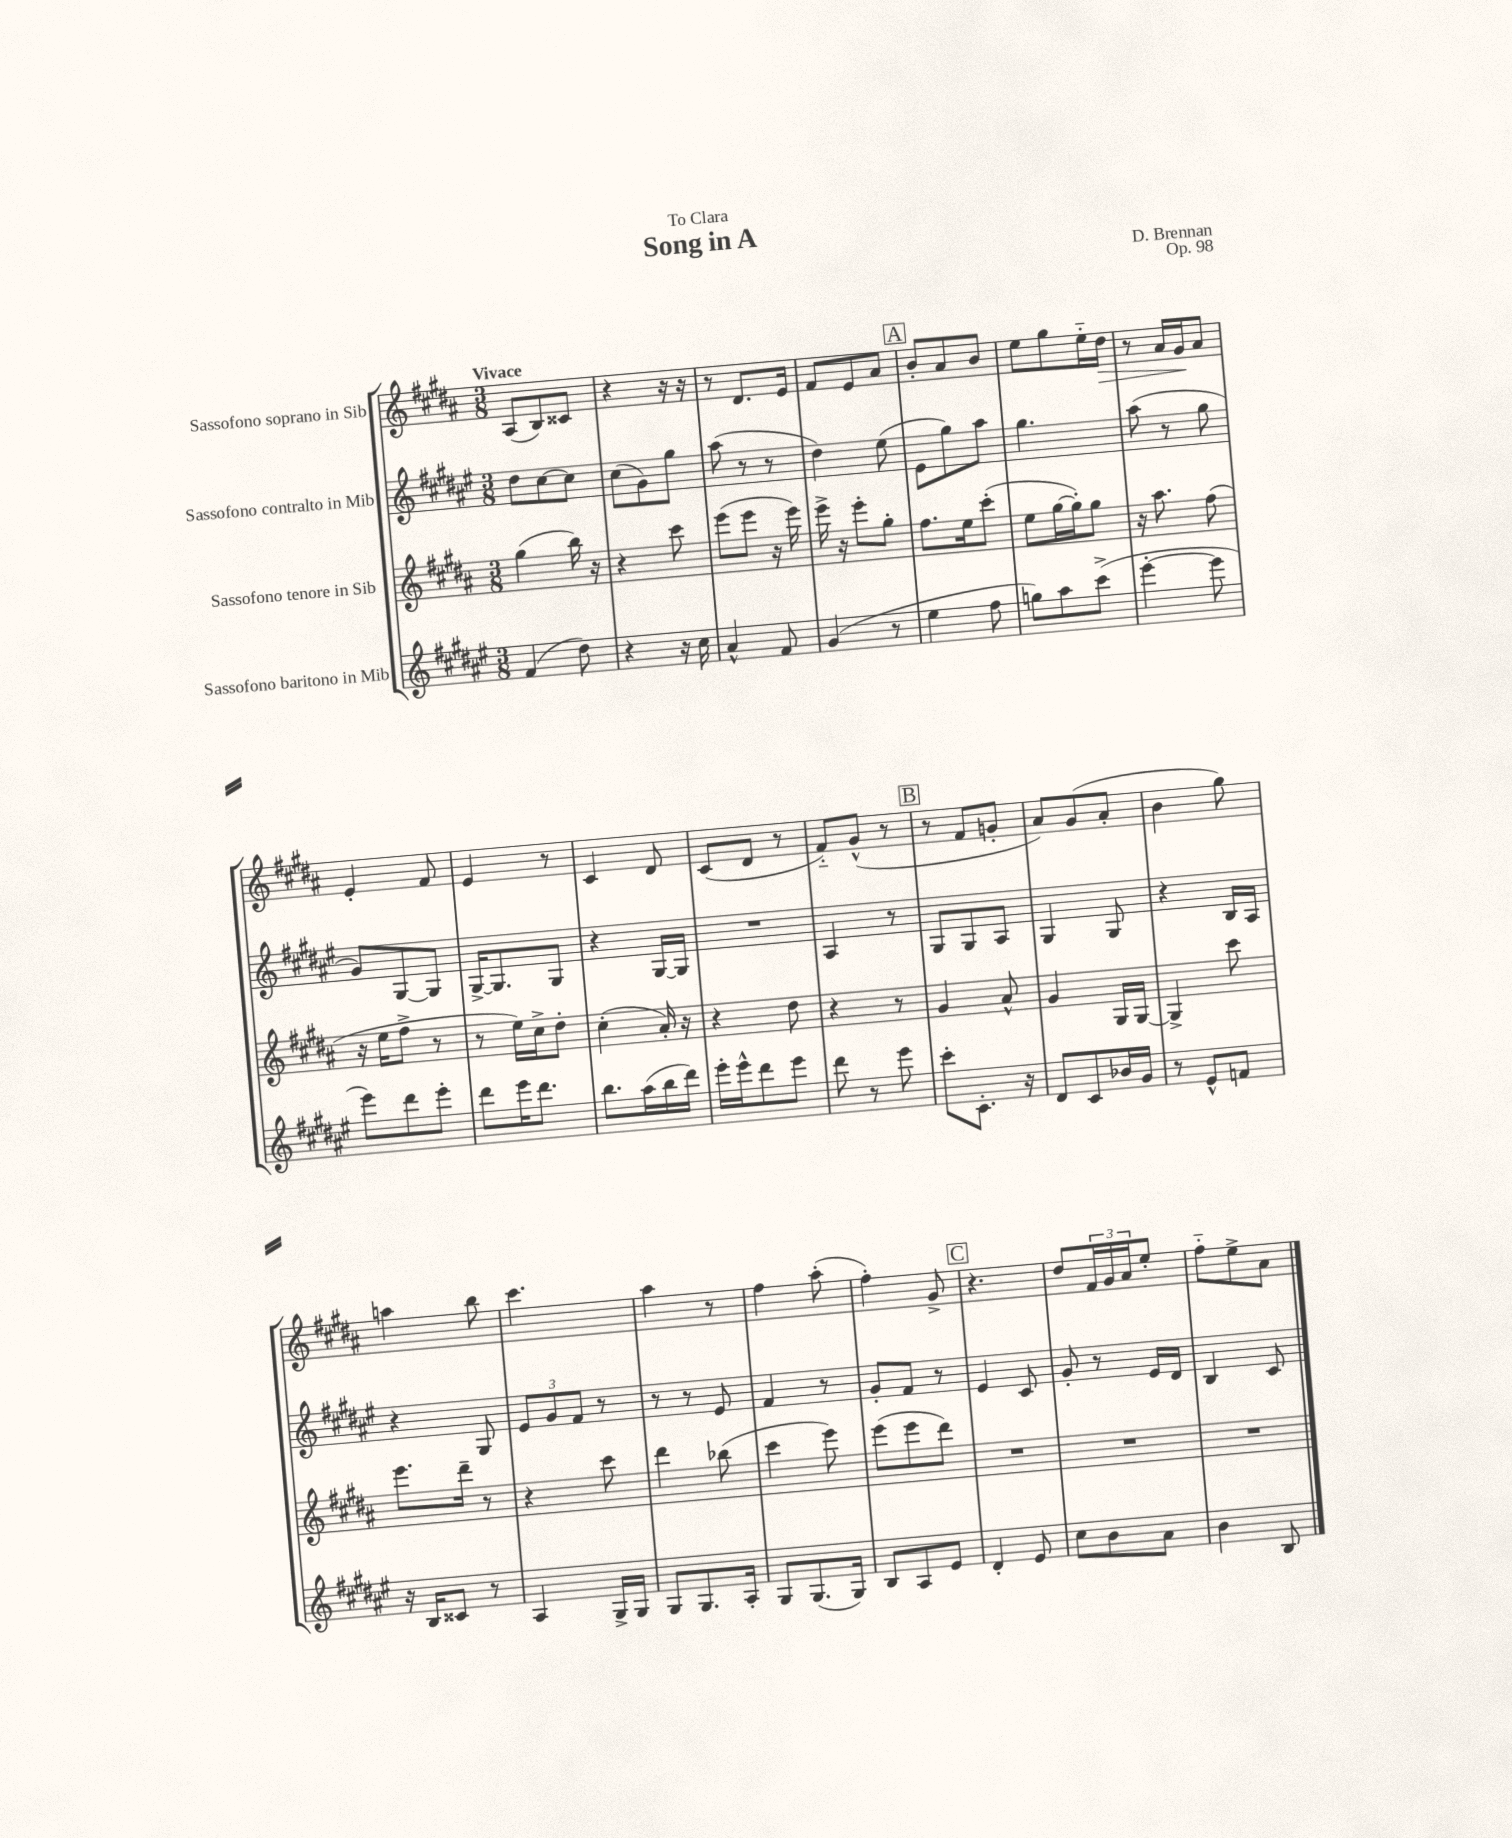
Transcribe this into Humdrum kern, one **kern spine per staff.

**kern	**kern	**kern	**kern
*staff4	*staff3	*staff2	*staff1
*clefG2	*clefG2	*clefG2	*clefG2
*k[f#c#g#d#a#e#]	*k[f#c#g#d#a#]	*k[f#c#g#d#a#e#]	*k[f#c#g#d#a#]
*M3/8	*M3/8	*M3/8	*M3/8
(4f#	(4gg#	8dd#	(8A#
.	.	[8cc#	8B)
8dd#)	16bb)	8cc#]	8c##
.	16r	.	.
=	=	=	=
4r	4r	(8cc#	4r
.	.	8g#)	.
16r	8ccc#	8gg#	16r
16cc#	.	.	16r
=	=	=	=
4a#^^	(8eee	(8aa#	8r
.	8eee	8r	8.d#
8f#	16r	8r	.
.	16eee)	.	16e
=	=	=	=
(4g#	16eee^	4dd#)	8f#
.	16r	.	.
.	8eee'	.	8e
8r	8gg#'	(8ee#	8a#
=	=	=	=
4ee#	8.ff#	8e#	8b'
.	.	8gg#)	8a#
.	16ee	.	.
8ff#	(8ccc#'	8aa#	8b
=	=	=	=
8gg)	8ee	4.gg#	8ee
8aa#	[16gg#	.	8gg#
.	16gg#'])	.	.
(8ccc#^	8gg#	.	16ee'~
.	.	.	16dd#
=	=	=	=
[4eee#'	16r	(8aa#	8r
.	8.aa#	.	.
.	.	8r	16a#
.	.	.	16g#
8eee#]	(8ff#	8gg#	8a#
=	=	=	=
8eee#)	16r	8g#)	4e'
.	16ee	.	.
8ddd#	8ff#^	[8G#	.
8eee#'	8r	8G#]	8f#
=	=	=	=
8ddd#	8r	[16G#^	4e
.	.	8.G#]	.
16eee#	16ee)	.	.
8.ddd#	16cc#^	.	.
.	8dd#'	8G#	8r
=	=	=	=
8.bb	(4cc#'	4r	4c#
(16aa#	.	.	.
16bb	16a#')	[16G#	8d#
16ddd#)	16r	16G#]	.
=	=	=	=
16eee#'	4r	4.r	(8c#
16eee#^^	.	.	.
8ddd#	.	.	8d#
8eee#	8dd#	.	8r
=	=	=	=
8ddd#	4r	4A#	8f#'~)
8r	.	.	(8g#^^
8eee#	8r	8r	8r
=	=	=	=
8ccc#'	4g#	8G#	8r
8.c#'	.	8G#	8f#
.	8a#^^	8A#	8g'
16r	.	.	.
=	=	=	=
8d#	4g#	4G#	8a#)
8c#	.	.	(8g#
16b-	16G#	8G#	8a#'
16g#	[16G#	.	.
=	=	=	=
8r	4G#^]	4r	4b
8e#^^	.	.	.
8f	8ccc#	16B	8gg#)
.	.	16A#	.
=	=	=	=
16r	8.eee	4r	4aa
16B	.	.	.
8c##	.	.	.
.	16ddd#~	.	.
8r	8r	8G#	8bb
=	=	=	=
4A#	4r	12e#	4.ccc#
.	.	12g#	.
.	.	12f#	.
16G#^	8ccc#	8r	.
16G#	.	.	.
=	=	=	=
8G#	4ddd#	8r	4aa#
8.G#	.	8r	.
.	(8bb-	8e#	8r
16A#'	.	.	.
=	=	=	=
8G#	4ccc#	4f#	4ff#
(8.G#	.	.	.
.	8eee)	8r	(8aa#'
16G#)	.	.	.
=	=	=	=
8B	(8eee	8g#'	4ff#')
8A#	8eee	8f#	.
8e#	8ddd#)	8r	8g#^
=	=	=	=
4d#'	4.r	4e#	4.r
8e#	.	8c#	.
=	=	=	=
8cc#	4.r	8g#'	8dd#
8b	.	8r	24f#
.	.	.	24g#
.	.	.	24a#
8a#	.	16e#	8ee'
.	.	16d#	.
=	=	=	=
4b	4.r	4B	8ff#'~
.	.	.	8ee^
8B	.	8c#	8a#
==	==	==	==
*-	*-	*-	*-
